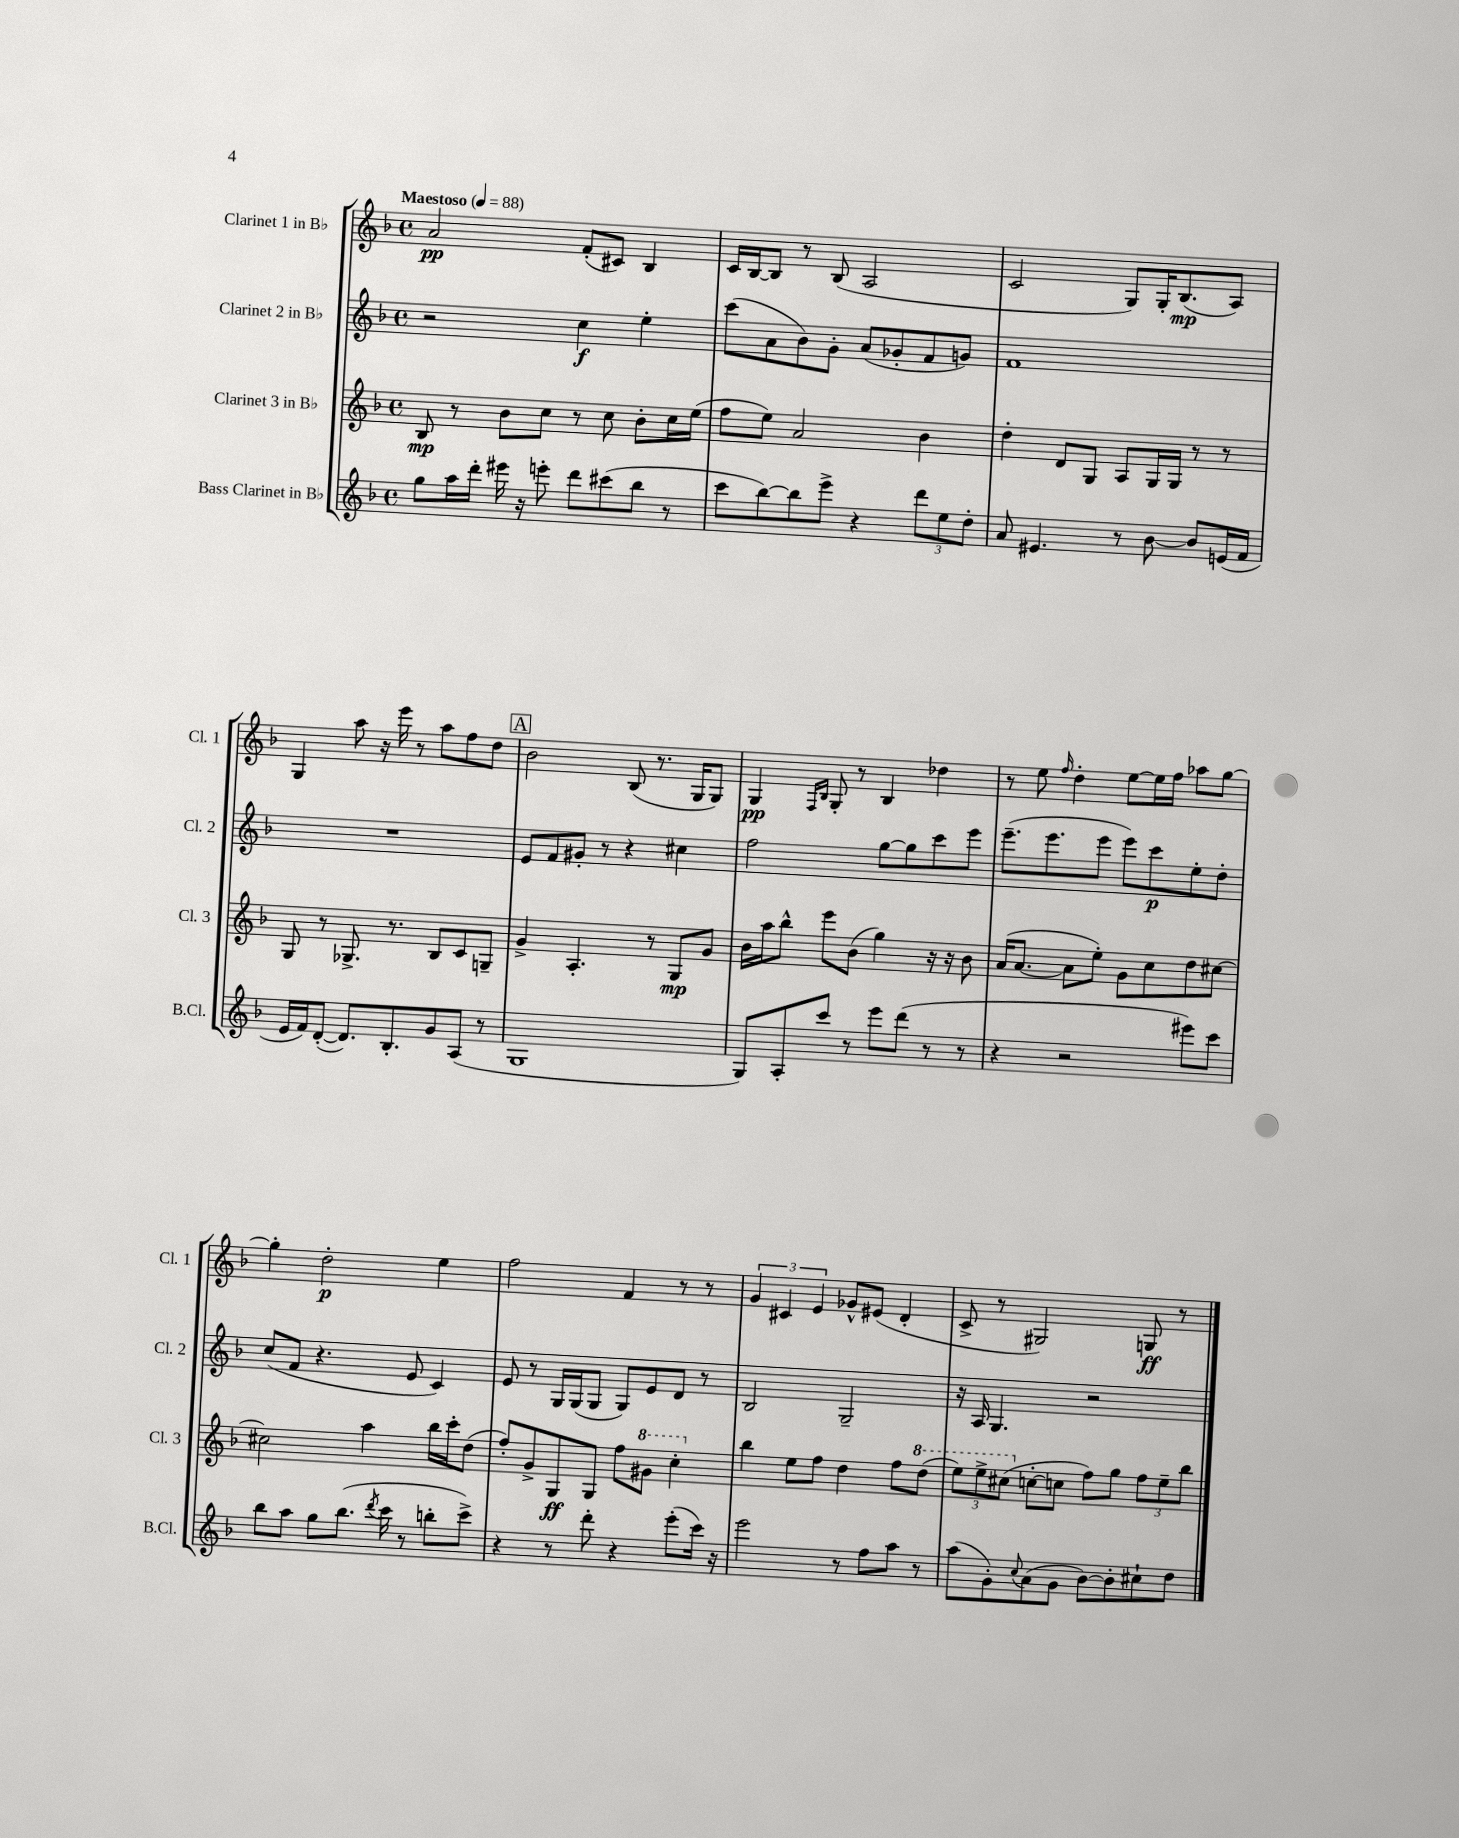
<<
\new StaffGroup <<
\new Staff = "s0" \with { instrumentName = "Clarinet 1 in Bb" shortInstrumentName = "Cl. 1" } {
    \clef treble \key f \major \defaultTimeSignature \time 4/4 \tempo "Maestoso" 4 = 88
    a'2\pp f'8-.( cis'8) bes4 |
    c'16 bes16~ bes8 r8 bes8( a2 |
    c'2 g8) g16-. bes8.\mp( a8) |
    g4 a''8 r16 e'''16 r8 a''8 f''8 d''8 |
    \mark \markup { \box "A" } bes'2 bes8( r8. g16 g8) |
    g4\pp \grace { f16 bes16 } g8-. r8 bes4 des''4 |
    r8 e''8 \grace { f''16 } d''4-. e''8~ e''16 f''16 aes''8 g''8~ |
    g''4-. d''2-.\p e''4 |
    f''2 f'4 r8 r8 |
    \tuplet 3/2 { g'4 cis'4 e'4 } ges'8-^ eis'8( d'4-. |
    c'8-> r8 gis2) g8\ff r8 \bar "|." |
}
\new Staff = "s1" \with { instrumentName = "Clarinet 2 in Bb" shortInstrumentName = "Cl. 2" } {
    \clef treble \key f \major \defaultTimeSignature \time 4/4
    r2 c''4\f e''4-. |
    c'''8( a'8 bes'8) g'8-. a'8( ges'8-. f'8 g'8) |
    f'1 |
    R1 |
    \mark \markup { \box "A" } e'8 f'8 gis'8-. r8 r4 cis''4 |
    f''2 g''8~ g''8 c'''8 e'''8 |
    e'''8.--( e'''8. e'''8 e'''8) c'''8\p e''8-. d''8-. |
    c''8( f'8 r4. e'8 c'4) |
    e'8 r8 g16 g16( g8 g8) e'8 d'8 r8 |
    bes2 g2-- |
    r16 a16 g4. r2 \bar "|." |
}
\new Staff = "s2" \with { instrumentName = "Clarinet 3 in Bb" shortInstrumentName = "Cl. 3" } {
    \clef treble \key f \major \defaultTimeSignature \time 4/4
    bes8\mp r8 bes'8 c''8 r8 c''8 bes'8-. c''16 e''16( |
    f''8 e''8) a'2 bes'4 |
    d''4-. d'8 g8 a8 g16 g16 r8 r8 |
    g8 r8 ges8.-> r8. bes8 c'8 g8-- |
    \mark \markup { \box "A" } g'4-> a4.-. r8 g8\mp g'8 |
    bes'16 a''16 bes''8-^ e'''8 bes'8( g''4) r16 r16 bes'8 |
    a'16( a'8.~ a'8 e''8-.) g'8 c''8 d''8 cis''8~ |
    cis''2 a''4 bes''16 c'''16-. d''8( |
    f''8-.) g'8-> g8\ff g8 f''8 \ottava #1 gis''8 c'''4-. \ottava #0 |
    bes''4 e''8 f''8 d''4 f''8 \ottava #1 d'''8( |
    \tuplet 3/2 { e'''8) e'''8-> cis'''8( \ottava #0 } c''!8~-. c''!8 f''8) g''8 \tuplet 3/2 { f''8 e''8-- bes''8 } \bar "|." |
}
\new Staff = "s3" \with { instrumentName = "Bass Clarinet in Bb" shortInstrumentName = "B.Cl." } {
    \clef treble \key f \major \defaultTimeSignature \time 4/4
    g''8 a''16 d'''16-. eis'''16 r16 e'''8-. d'''8 cis'''8( bes''8 r8 |
    c'''8 bes''8~) bes''8 e'''8-> r4 \tuplet 3/2 { d'''8 e''8 d''8-. } |
    a'8 eis'4. r8 bes'8~ bes'8 e'16( f'16 |
    e'16 f'16) d'8~-.( d'8.) bes8.-. g'8 a8( r8 |
    \mark \markup { \box "A" } g1 |
    g8) a8-. c'''8 r8 e'''8 d'''8( r8 r8 |
    r4 r2 eis'''8) c'''8 |
    bes''8 a''8 g''8 bes''8.( \acciaccatura { d'''8 } c'''16 r8 b''8-. c'''8->) |
    r4 r8 d'''8-. r4 e'''8-.( c'''16) r16 |
    e'''2 r8 f''8 a''8 r8 |
    a''8( g'8-.) \appoggiatura { c''8 } a'8( g'8 bes'8~) bes'8-. cis''8-! d''8 \bar "|." |
}
>>
>>
\layout { \context { \Score \remove "Bar_number_engraver" } }
